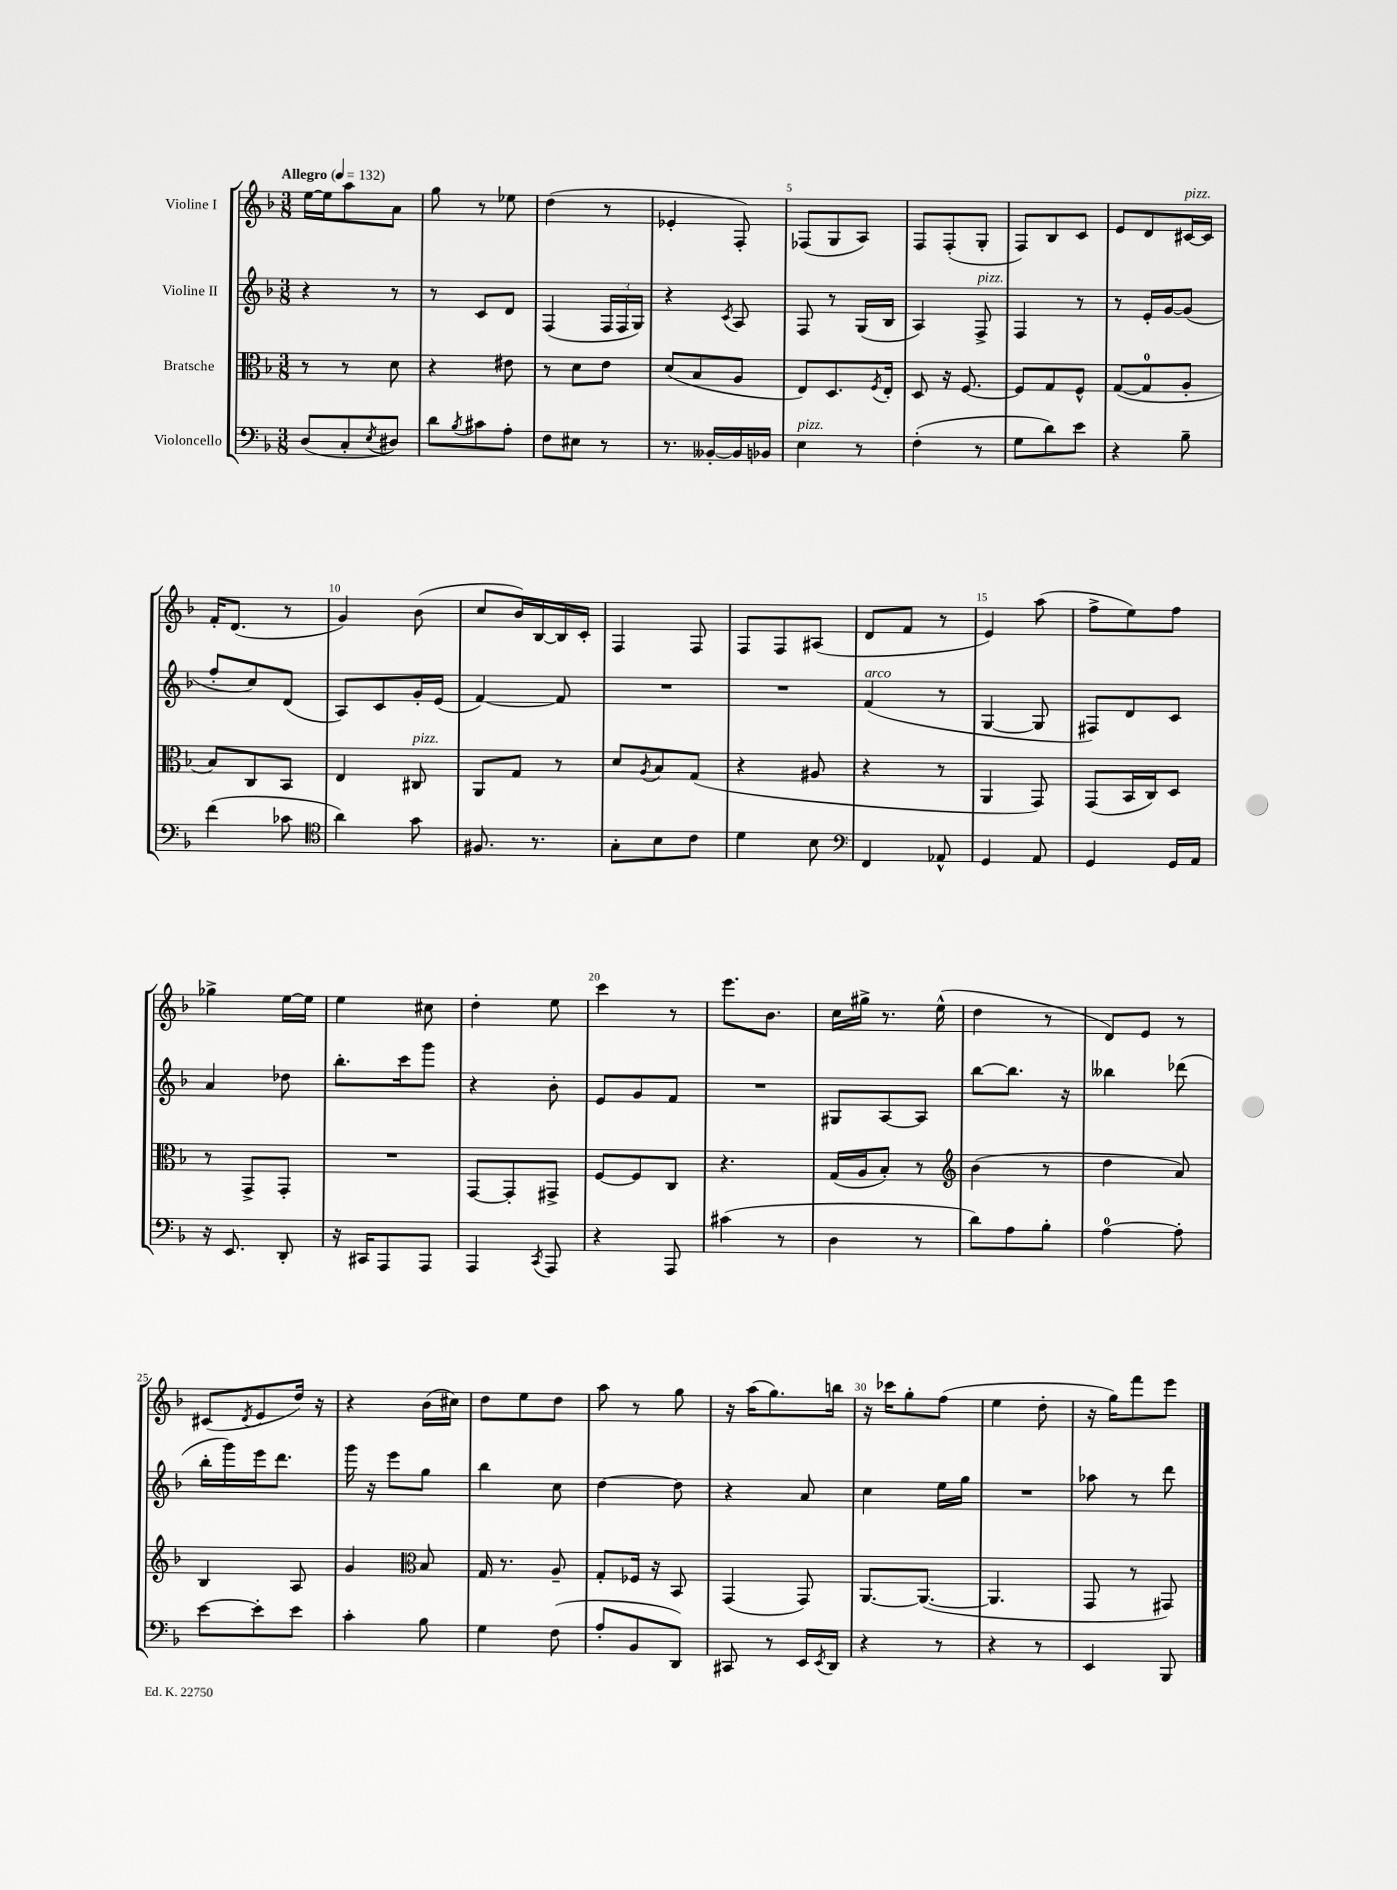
<<
\new StaffGroup <<
\new Staff = "s0" \with { instrumentName = "Violine I" } {
    \clef treble \key f \major \numericTimeSignature \time 3/8 \tempo "Allegro" 4 = 132
    e''16~ e''16 a''8 a'8 |
    g''8 r8 ees''8 |
    d''4( r8 |
    ees'4-. f8-.) |
    fes8( g8 a8) |
    f8 f8-.( g8-. |
    f8) bes8 c'8 |
    e'8 d'8 cis'16~^\markup { \italic "pizz." } cis'16 |
    f'16-. d'8.( r8 |
    g'4) bes'8( |
    c''8 bes'16) bes16~ bes16 c'16-. |
    f4 f8 |
    f8 f8 ais8( |
    d'8 f'8 r8 |
    e'4) a''8( |
    f''8-> e''8) f''8 |
    ges''4-> e''16~ e''16 |
    e''4 cis''8 |
    d''4-. e''8 |
    c'''4 r8 |
    e'''8. bes'8. |
    c''16 gis''16-> r8. e''16-^( |
    d''4 r8 |
    d'8) e'8 r8 |
    cis'8( \acciaccatura { d'8 } e'8 d''16) r16 |
    r4 bes'16( cis''16) |
    d''8 e''8 d''8 |
    a''8 r8 g''8 |
    r16 a''16( g''8.) b''16 |
    r16 ces'''16 g''8-. f''8( |
    e''4 d''8-. |
    r16 g''16) f'''8 e'''8 \bar "|." |
}
\new Staff = "s1" \with { instrumentName = "Violine II" } {
    \clef treble \key f \major \numericTimeSignature \time 3/8
    r4 r8 |
    r8 c'8 d'8 |
    f4( \tuplet 3/2 { f16 f16 g16) } |
    r4 \acciaccatura { c'8 } a8 |
    f8 r8 g16( bes16 |
    a4) f8->^\markup { \italic "pizz." } |
    f4 r8 |
    r8 e'16-. g'16~ g'8( |
    f''8-. c''8) d'8( |
    a8) c'8 g'16-. e'16( |
    f'4~) f'8 |
    R4. |
    R4. |
    f'4^\markup { \italic "arco" }( r8 |
    g4~ g8 |
    fis8) d'8 c'8 |
    a'4 des''8 |
    bes''8.-. c'''16 g'''8 |
    r4 bes'8-. |
    e'8 g'8 f'8 |
    R4. |
    gis8 a8~ a8 |
    bes''8~ bes''8. r16 |
    beses''4 des'''8( |
    bes''16-. g'''16) e'''16 d'''8. |
    g'''16 r16 e'''8 g''8 |
    bes''4 c''8 |
    d''4~ d''8 |
    r4 a'8 |
    c''4 e''16 g''16 |
    R4. |
    aes''8 r8 d'''8 \bar "|." |
}
\new Staff = "s2" \with { instrumentName = "Bratsche" } {
    \clef alto \key f \major \numericTimeSignature \time 3/8
    r8 r8 d'8 |
    r4 eis'8 |
    r8 d'8 e'8 |
    d'8( bes8 a8 |
    e8) d8. \acciaccatura { f8 } e16-. |
    d8 r16 f8.~ |
    f8 g8 f8-^ |
    g8~( g8-0 a8-. |
    bes8) c8 bes,8 |
    e4 cis8^\markup { \italic "pizz." } |
    a,8 g8 r8 |
    d'8 \acciaccatura { a8 } bes8 g8( |
    r4 ais8 |
    r4 r8 |
    a,4 g,8) |
    g,8( bes,16 c16) d8 |
    r8 g,8-> g,8-. |
    R4. |
    g,8~ g,8-. gis,8-> |
    f8~ f8 c8 |
    r4. |
    g16( a16 bes8-.) r8 |
    \clef treble bes'4( r8 |
    d''4 a'8) |
    bes4 a8 |
    g'4 \clef alto bes8 |
    g16 r8. a8-- |
    g8-. fes16 r16 bes,8 |
    g,4( g,8) |
    a,8.~ a,8.~( |
    a,4. |
    g,8 r8 gis,8) \bar "|." |
}
\new Staff = "s3" \with { instrumentName = "Violoncello" } {
    \clef bass \key f \major \numericTimeSignature \time 3/8
    d8( c8-. \acciaccatura { e8 } dis8) |
    d'8 \acciaccatura { bes8 } cis'8 a8-. |
    f8 eis8 r8 |
    r8. beses,16~-. beses,16 bes,16 |
    e4^\markup { \italic "pizz." } r8 |
    f4-.( r8 |
    g8 d'8) e'8 |
    r4 bes8-- |
    f'4( ces'8 |
    \clef tenor a'4) g'8 |
    fis8. r8. |
    g8-. bes8 c'8 |
    d'4 bes8 |
    \clef bass f,4 aes,8-^ |
    g,4 a,8 |
    g,4 g,16 a,16 |
    r16 e,8. d,8-. |
    r16 cis,16 a,,8 a,,8 |
    a,,4 \acciaccatura { c,8 } a,,8 |
    r4 a,,8 |
    cis'4( r8 |
    d4 r8 |
    d'8) a8 bes8-. |
    a4-0~ a8-. |
    e'8~ e'8-. e'8 |
    c'4-. bes8 |
    g4 f8( |
    a8-. bes,8 d,8) |
    cis,8 r8 e,16 \acciaccatura { e,8 } d,16 |
    r4 r8 |
    r4 r8 |
    e,4 bes,,8 \bar "|." |
}
>>
>>
\layout { \context { \Score \override BarNumber.break-visibility = ##(#f #t #t) barNumberVisibility = #(every-nth-bar-number-visible 5) } }
